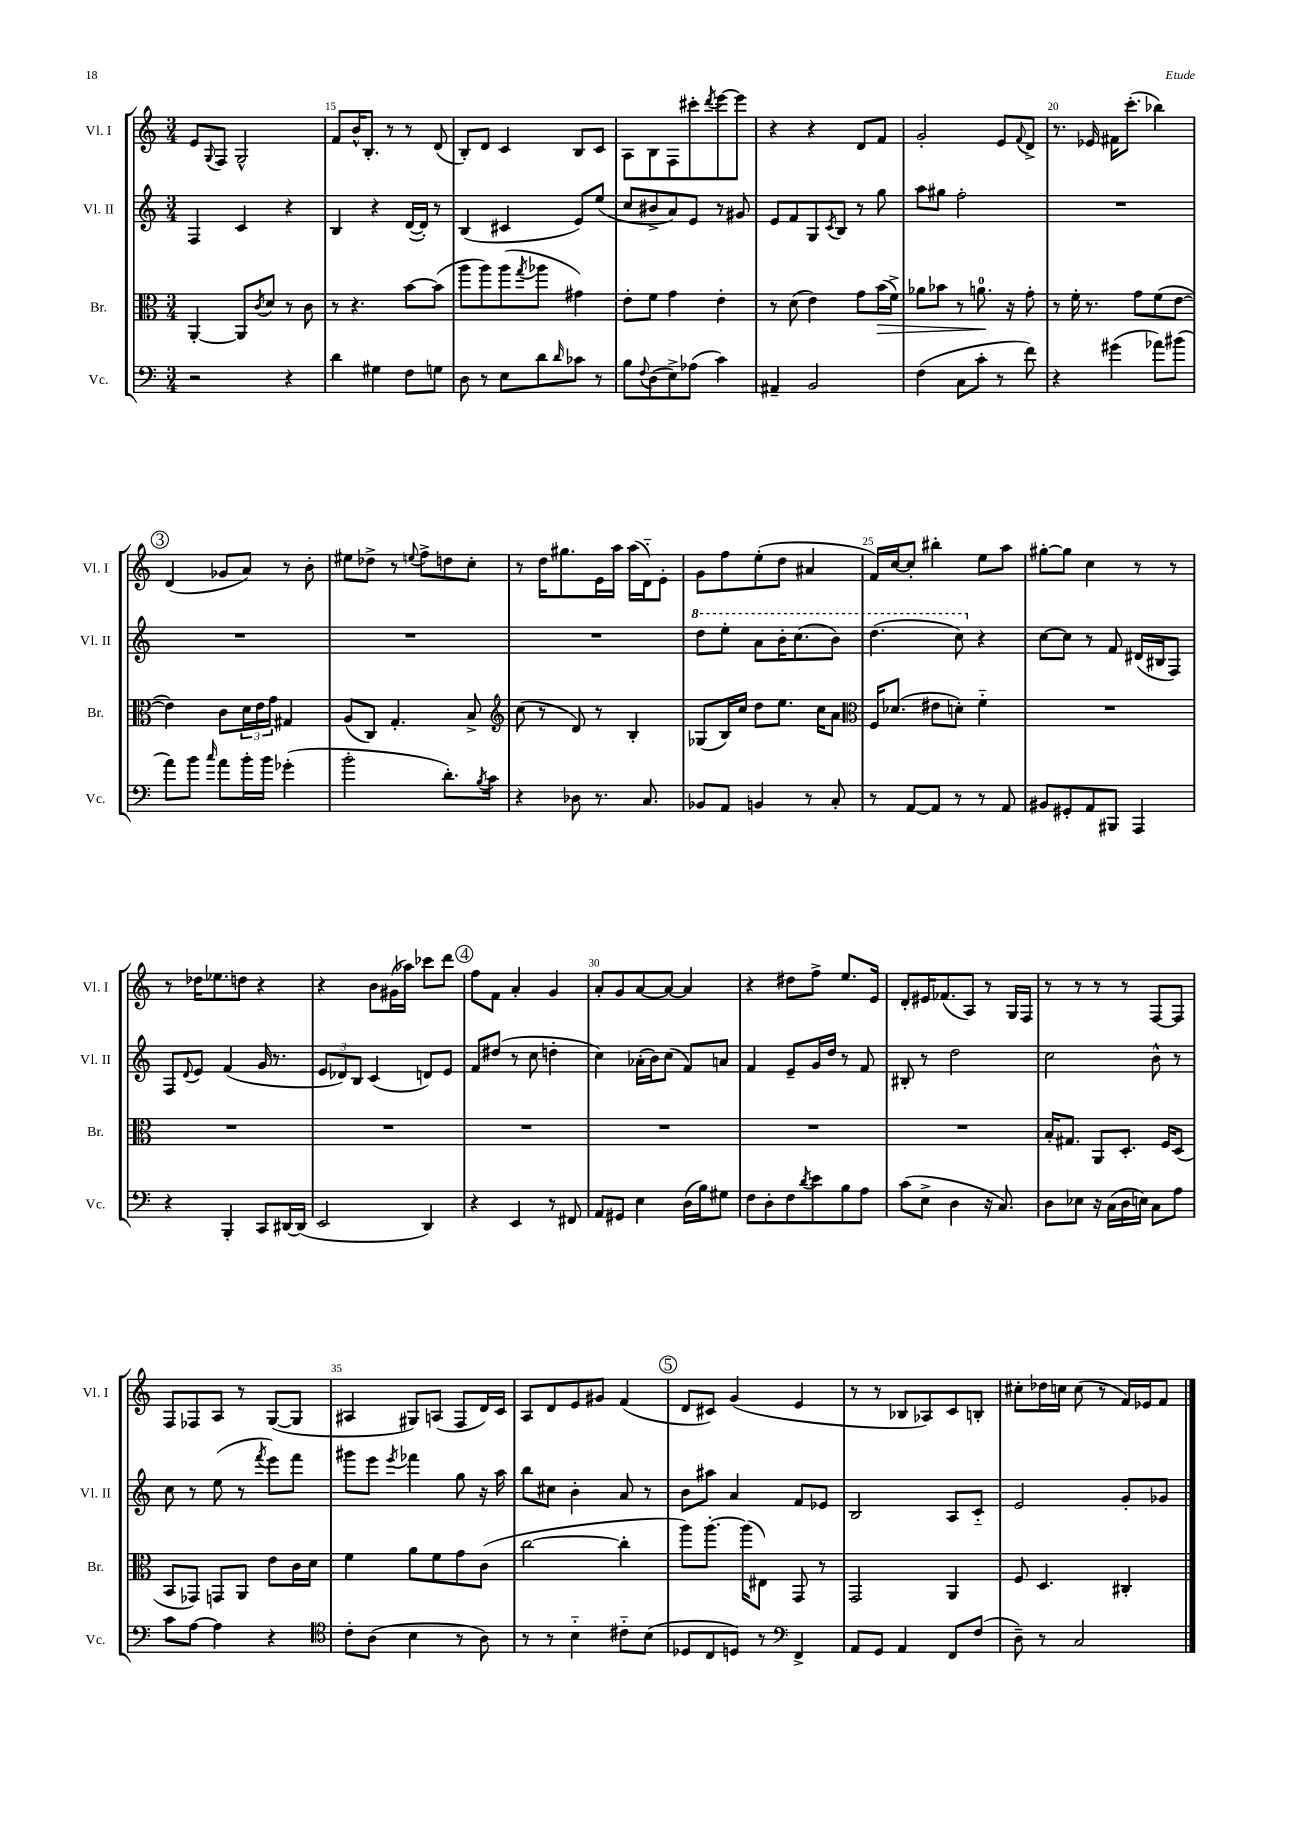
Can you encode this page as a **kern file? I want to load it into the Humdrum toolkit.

**kern	**kern	**kern	**kern
*staff4	*staff3	*staff2	*staff1
*clefF4	*clefC3	*clefG2	*clefG2
*k[]	*k[]	*k[]	*k[]
*M3/4	*M3/4	*M3/4	*M3/4
2r	[4AA'	4F	8e
.	.	.	8qqG
.	.	.	8F
.	8AA]	4c	2G^^
.	8qc	.	.
.	8d	.	.
4r	8r	4r	.
.	8c	.	.
=	=	=	=
4d	8r	4B	8f
.	4.r	.	16b^^
.	.	.	8.B'
4G#	.	4r	.
.	.	.	8r
8F	[8b	([16d	8r
.	.	16d'])	.
8G	(8b]	8r	(8d
=	=	=	=
8D	8aa	(4B	8B')
8r	8aa)	.	8d
8E	(8aa	4c#	4c
.	8qgg	.	.
8d	8aa-	.	.
16qqd	.	.	.
8c-	4g#)	8e)	8B
8r	.	(8ee	8c
=	=	=	=
8B	8e'	8cc	8A
8qqF	.	.	.
(8D	8f	8b#^	8B
8E^)	4g	8a)	8F
(8A-	.	8e	8ccc#'
.	.	.	8qddd
4c)	4e'	8r	[8eee
.	.	8g#	8eee]
=	=	=	=
4AA#~	8r	8e	4r
.	(8d	8f	.
2BB	4e)	8G	4r
.	.	8qc	.
.	.	8B	.
.	8g	8r	8d
.	(16b	8gg	8f
.	16f^)	.	.
=	=	=	=
(4F	8a-	8aa	2g'
.	8b-	8gg#	.
8C	8r	2ff'	.
8c'	8.a	.	.
8r	.	.	8e
.	16r	.	.
.	.	.	8qqf
8f)	8g'	.	8d^
=	=	=	=
4r	8r	2.r	8.r
.	16f'	.	.
.	8.r	.	16e-
(4g#	.	.	16f#
.	.	.	(8.ccc'
.	8g	.	.
8a-)	(8f	.	4bb-)
(8b#	[8e	.	.
=	=	=	=
8a)	4e])	2.r	(4d
8b	.	.	.
16qqcc	.	.	.
8a	8c	.	8g-
16b'	24d	.	8a)
.	24e	.	.
16b	.	.	.
.	24g	.	.
(4g-'	4G#	.	8r
.	.	.	8b'
=	=	=	=
2b'	(8A	2.r	8ee#
.	8C)	.	8dd-^
.	4.G'	.	8r
.	.	.	8qqee
.	.	.	8ff^
8.d')	.	.	8dd
.	8B^	.	8cc'
8qB	.	.	.
16c	.	.	.
=	=	=	=
*	*clefG2	*	*
4r	(8cc	2.r	8r
.	8r	.	16dd
.	.	.	8.gg#
8D-	8d)	.	.
8.r	8r	.	16e
.	.	.	16aa
.	4B'	.	(16aa
8.C	.	.	16d'~)
.	.	.	8e'
=	=	=	=
8BB-	(8G-	8ddd	8g
8AA	16B)	8eee'	8ff
.	16cc	.	.
4BB	8dd	8aa	(8ee'
.	8.ee	16bb'	8dd
.	.	(8.ccc	.
8r	.	.	4a#
.	16cc	.	.
8C'	8a	8bb)	.
=	=	=	=
*	*clefC3	*	*
8r	16F	(4.ddd	16f)
.	(8.d-	.	[16cc
[8AA	.	.	8cc']
8AA]	8e#	.	4bb#'
8r	8d')	8ccc)	.
8r	4f'~	4r	8ee
8AA	.	.	8aa
=	=	=	=
8BB#	2.r	[8cc	[8gg#'
8GG#'	.	8cc]	8gg#]
8AA	.	8r	4cc
8BBB#	.	8f	.
4AAA	.	(16d#	8r
.	.	16B#	.
.	.	8F)	8r
=	=	=	=
4r	2.r	8F	8r
.	.	8qqd	.
.	.	8e	16dd-
.	.	.	8.ee-
4BBB'	.	(4f	.
.	.	.	8dd
8CC	.	16g	4r
.	.	8.r	.
[16DD#	.	.	.
(16DD#]	.	.	.
=	=	=	=
2EE	2.r	12e	4r
.	.	12d-)	.
.	.	12B	.
.	.	(4c	8b
.	.	.	(16g#
.	.	.	16aa-)
4DD)	.	8d)	8ccc-
.	.	8e	8ddd
=	=	=	=
4r	2.r	8f	8ff
.	.	(8dd#	8f
4EE	.	8r	4a'
.	.	8cc	.
8r	.	4dd'	4g
8FF#	.	.	.
=	=	=	=
8AA	2.r	4cc)	8a'
8GG#	.	.	8g
4E	.	(16a-'	[8a
.	.	16b)	.
.	.	(8cc	8a_
(16D	.	8f)	4a]
16B)	.	.	.
8G#	.	8a	.
=	=	=	=
8F	2.r	4f	4r
8D'	.	.	.
8F	.	8e~	8dd#
8qd	.	.	.
8e	.	16g	8ff^
.	.	16dd	.
8B	.	8r	8.ee
8A	.	8f	.
.	.	.	16e
=	=	=	=
(8c	2.r	8B#'	8d'
8E^	.	8r	16e#
.	.	.	(8.f-
4D	.	2dd	.
.	.	.	8A)
16r	.	.	8r
8.C)	.	.	.
.	.	.	16G
.	.	.	16F
=	=	=	=
8D	16B'	2cc	8r
.	8.G#	.	.
8E-	.	.	8r
16r	8AA	.	8r
(16C	.	.	.
16D	8.D'	.	8r
16E)	.	.	.
8C	.	8b^^	[8F
.	16F	.	.
8A	(8D	8r	8F]
=	=	=	=
8c	8BB	8cc	8F
[8A	8GG-)	8r	8F-
4A]	8GG	(8ee	8A
.	8AA	8r	8r
.	.	8qfff	.
4r	8e	8eee)	([8G
.	16c	8fff	8G]
.	16d	.	.
=	=	=	=
*clefC4	*	*	*
8c'	4f	8ggg#	4A#
(8A	.	8eee	.
.	.	8qeee	.
4B	8a	4fff-	8G#)
.	8f	.	(8A
8r	8g	8gg	8F
8A)	(8c	16r	16d)
.	.	16aa	16c
=	=	=	=
8r	[2cc	8bb	8A
8r	.	8cc#	8d
4B'~	.	4b'	8e
.	.	.	8g#
8c#'~	4cc']	8a	(4f
(8B	.	8r	.
=	=	=	=
8D-	8aa)	8b	8d
8C	[8.aa'	8aa#	8c#)
8D)	.	4a	(4g
.	(16aa]	.	.
8r	8E#)	.	.
*clefF4	*	*	*
4FF^	8GG	8f	4e
.	8r	8e-	.
=	=	=	=
8AA	2GG	2B	8r
8GG	.	.	8r
4AA	.	.	8B-
.	.	.	8A-)
8FF	4AA	8A	8c
(8F	.	8c'~	8B'
=	=	=	=
8D~)	8F	2e	8cc#'
8r	4.D	.	16dd-
.	.	.	16cc
2C	.	.	(8cc
.	.	.	8r
.	4C#'	8g'	16f)
.	.	.	16e-
.	.	8g-	8f
==	==	==	==
*-	*-	*-	*-
